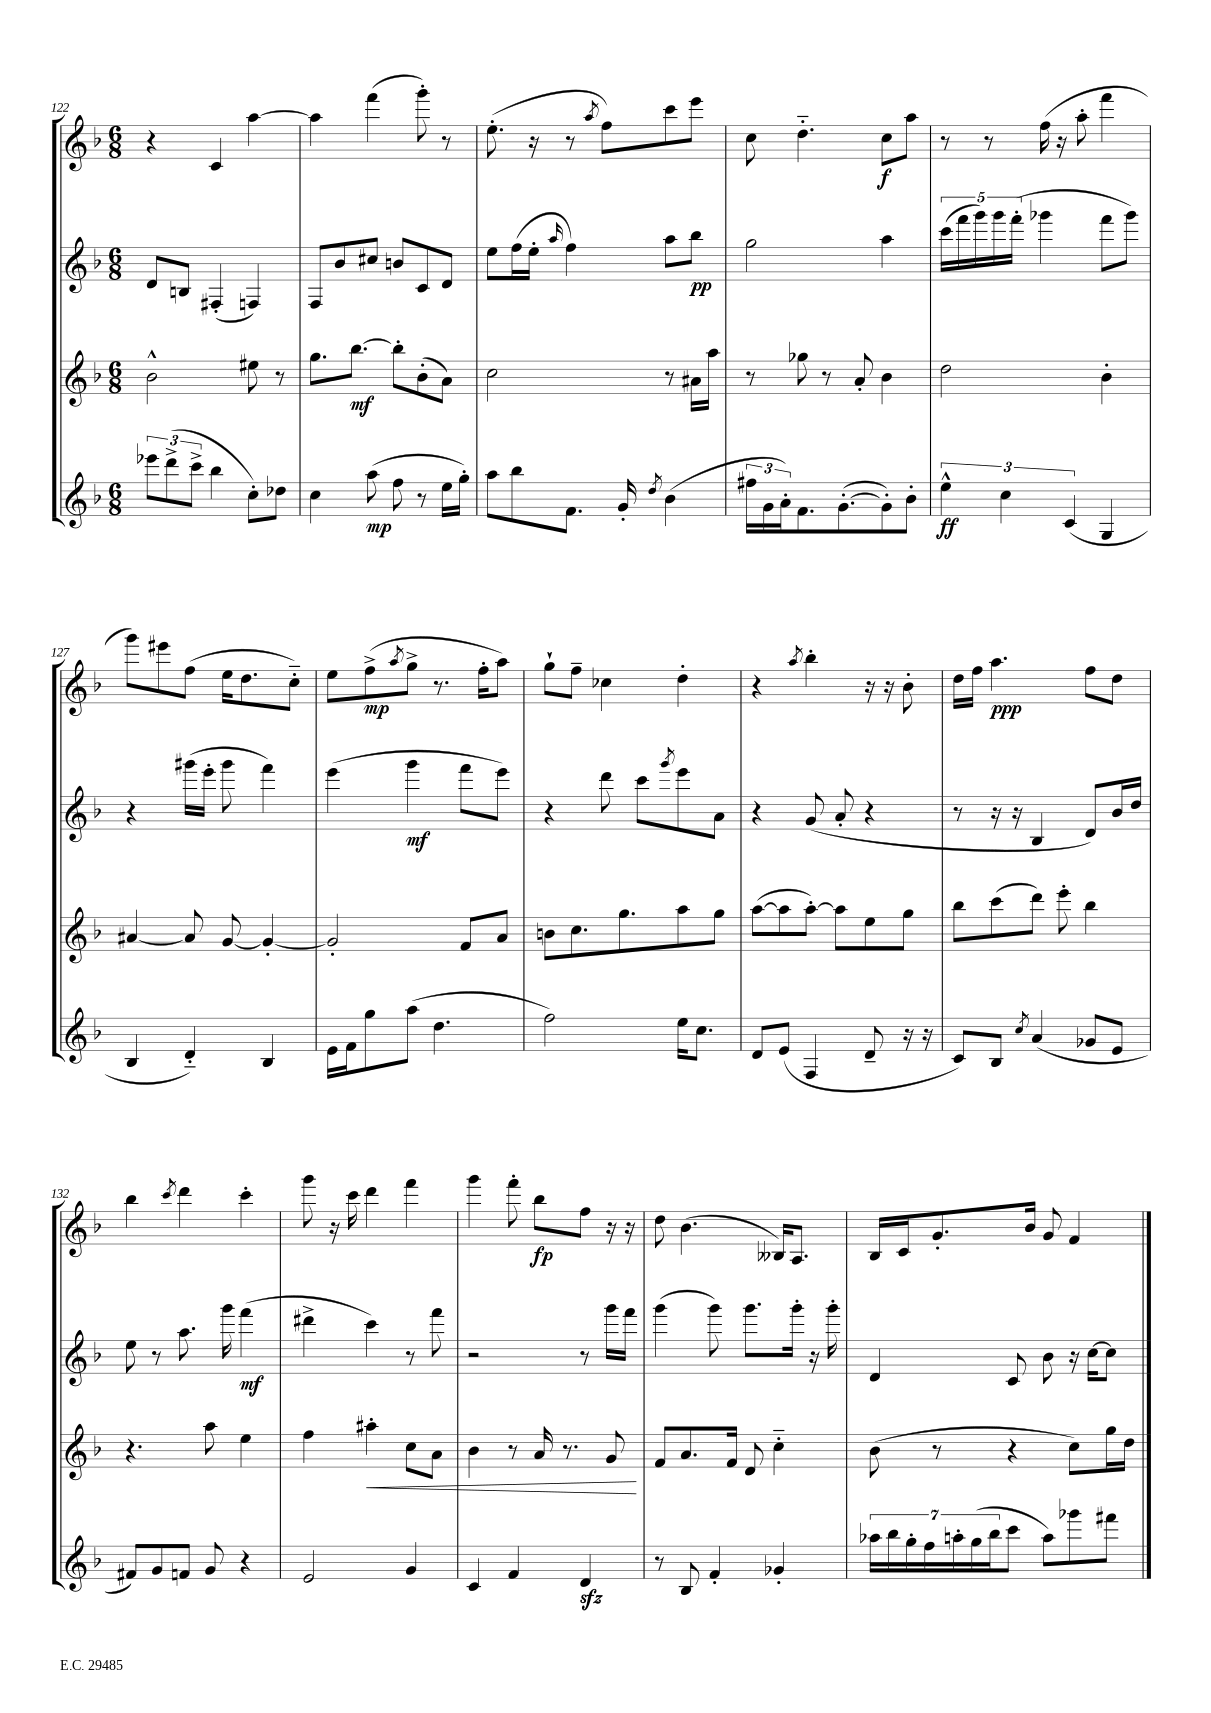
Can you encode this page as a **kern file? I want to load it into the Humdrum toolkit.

**kern	**kern	**kern	**kern
*staff4	*staff3	*staff2	*staff1
*clefG2	*clefG2	*clefG2	*clefG2
*k[b-]	*k[b-]	*k[b-]	*k[b-]
*M6/8	*M6/8	*M6/8	*M6/8
12eee-	2b-^^	8d	4r
(12ddd^	.	.	.
.	.	8B	.
12ccc^	.	.	.
4bb-	.	(4F#'	4c
8cc')	8ee#	4F)	[4aa
8dd-	8r	.	.
=	=	=	=
4cc	8.gg	8F	4aa]
.	.	8b-	.
.	[8.bb-	.	.
(8aa	.	8cc#	(4fff
8ff	8bb-']	8b	.
8r	(8b-'	8c	8ggg')
16ee	8a)	8d	8r
16gg')	.	.	.
=	=	=	=
8aa	2cc	8ee	(8.ee'
8bb-	.	(16ff	.
.	.	16ee'	16r
.	.	16qqaa	.
8.f	.	4ff)	8r
.	.	.	8qaa
.	.	.	8ff)
16g'	.	.	.
8qdd	.	.	.
(4b-	8r	8aa	8ccc
.	16a#	8bb-	8eee
.	16aa	.	.
=	=	=	=
24ff#	8r	2gg	8cc
24g	.	.	.
24a')	.	.	.
8.f	8gg-	.	4.dd'~
.	8r	.	.
([8.g'	.	.	.
.	8a'	.	.
8g'])	4b-	4aa	8cc
8b-'	.	.	8aa
=	=	=	=
6ee^^	2dd	(20ccc	8r
.	.	20fff	.
.	.	20ggg)	.
.	.	.	8r
.	.	20ggg	.
6cc	.	.	.
.	.	(20fff'	.
.	.	4ggg-	(16ff
.	.	.	16r
(6c	.	.	.
.	.	.	8aa'
4G	4b-'	8fff	4fff
.	.	8ggg-)	.
=	=	=	=
4B-	[4a#	4r	8ggg)
.	.	.	8eee#
4d'~)	8a#]	(16ggg#	(8ff
.	.	16eee'	.
.	[8g	8ggg#	16ee
.	.	.	8.dd
4B-	4g'_	4fff)	.
.	.	.	8cc'~)
=	=	=	=
16e	2g']	(4eee	8ee
16f	.	.	.
8gg	.	.	(8ff^
.	.	.	8qaa
(8aa	.	4ggg	8gg^
4.dd	.	.	8.r
.	8f	8fff	.
.	.	.	16ff'
.	8a	8eee)	8aa)
=	=	=	=
2ff)	8b	4r	8gg`
.	8.cc	.	8ff~
.	.	8ddd	4cc-
.	8.gg	.	.
.	.	8ccc	.
.	.	8qggg	.
16ee	8aa	8eee	4dd'
8.cc	.	.	.
.	8gg	8a	.
=	=	=	=
8d	([8aa	4r	4r
(8e	8aa]	.	.
.	.	.	8qaa
4F	[8aa')	(8g	4bb-'
.	8aa]	8a'	.
8d~	8ee	4r	16r
.	.	.	16r
16r	8gg	.	8b-'
16r	.	.	.
=	=	=	=
8c)	8bb-	8r	16dd
.	.	.	16ff
8B-	(8ccc	16r	4.aa
.	.	16r	.
8qcc	.	.	.
(4a	8ddd)	4B-	.
.	8eee'	.	.
8g-	4bb-	8d)	8ff
8e	.	16b-	8dd
.	.	16dd	.
=	=	=	=
8f#)	4.r	8ee	4bb-
8g	.	8r	.
.	.	.	8qccc
8f	.	8.aa	4ddd
8g	8aa	.	.
.	.	16ggg	.
4r	4ee	(4fff	4ccc'
=	=	=	=
2e	4ff	4ddd#^	8ggg
.	.	.	16r
.	.	.	16ccc
.	4aa#'	4ccc)	4ddd
4g	8cc	8r	4fff
.	8a	8fff	.
=	=	=	=
4c	4b-	2r	4ggg
4f	8r	.	8fff'
.	16a	.	8bb-
.	8.r	.	.
4d	.	8r	8ff
.	8g	16ggg	16r
.	.	16fff	16r
=	=	=	=
8r	8f	(4ggg	8dd
8B-	8.a	.	(4.b-
4f'	.	8ggg)	.
.	16f	.	.
.	8d	8.ggg	.
4g-'	4cc'~	.	16B--)
.	.	16ggg'	8.A
.	.	16r	.
.	.	16ggg'	.
=	=	=	=
28aa-	(8b-	4d	16B-
28bb-	.	.	.
.	.	.	16c
28gg'	.	.	.
28ff	.	.	.
.	8r	.	8.g'
28aa'	.	.	.
(28gg	.	.	.
28bb-	.	.	.
8ccc	4r	8c	.
.	.	.	16b-
8aa)	.	8b-	8g
8ggg-	8cc)	16r	4f
.	.	[16cc	.
8fff#	16gg	8cc]	.
.	16dd	.	.
==	==	==	==
*-	*-	*-	*-
